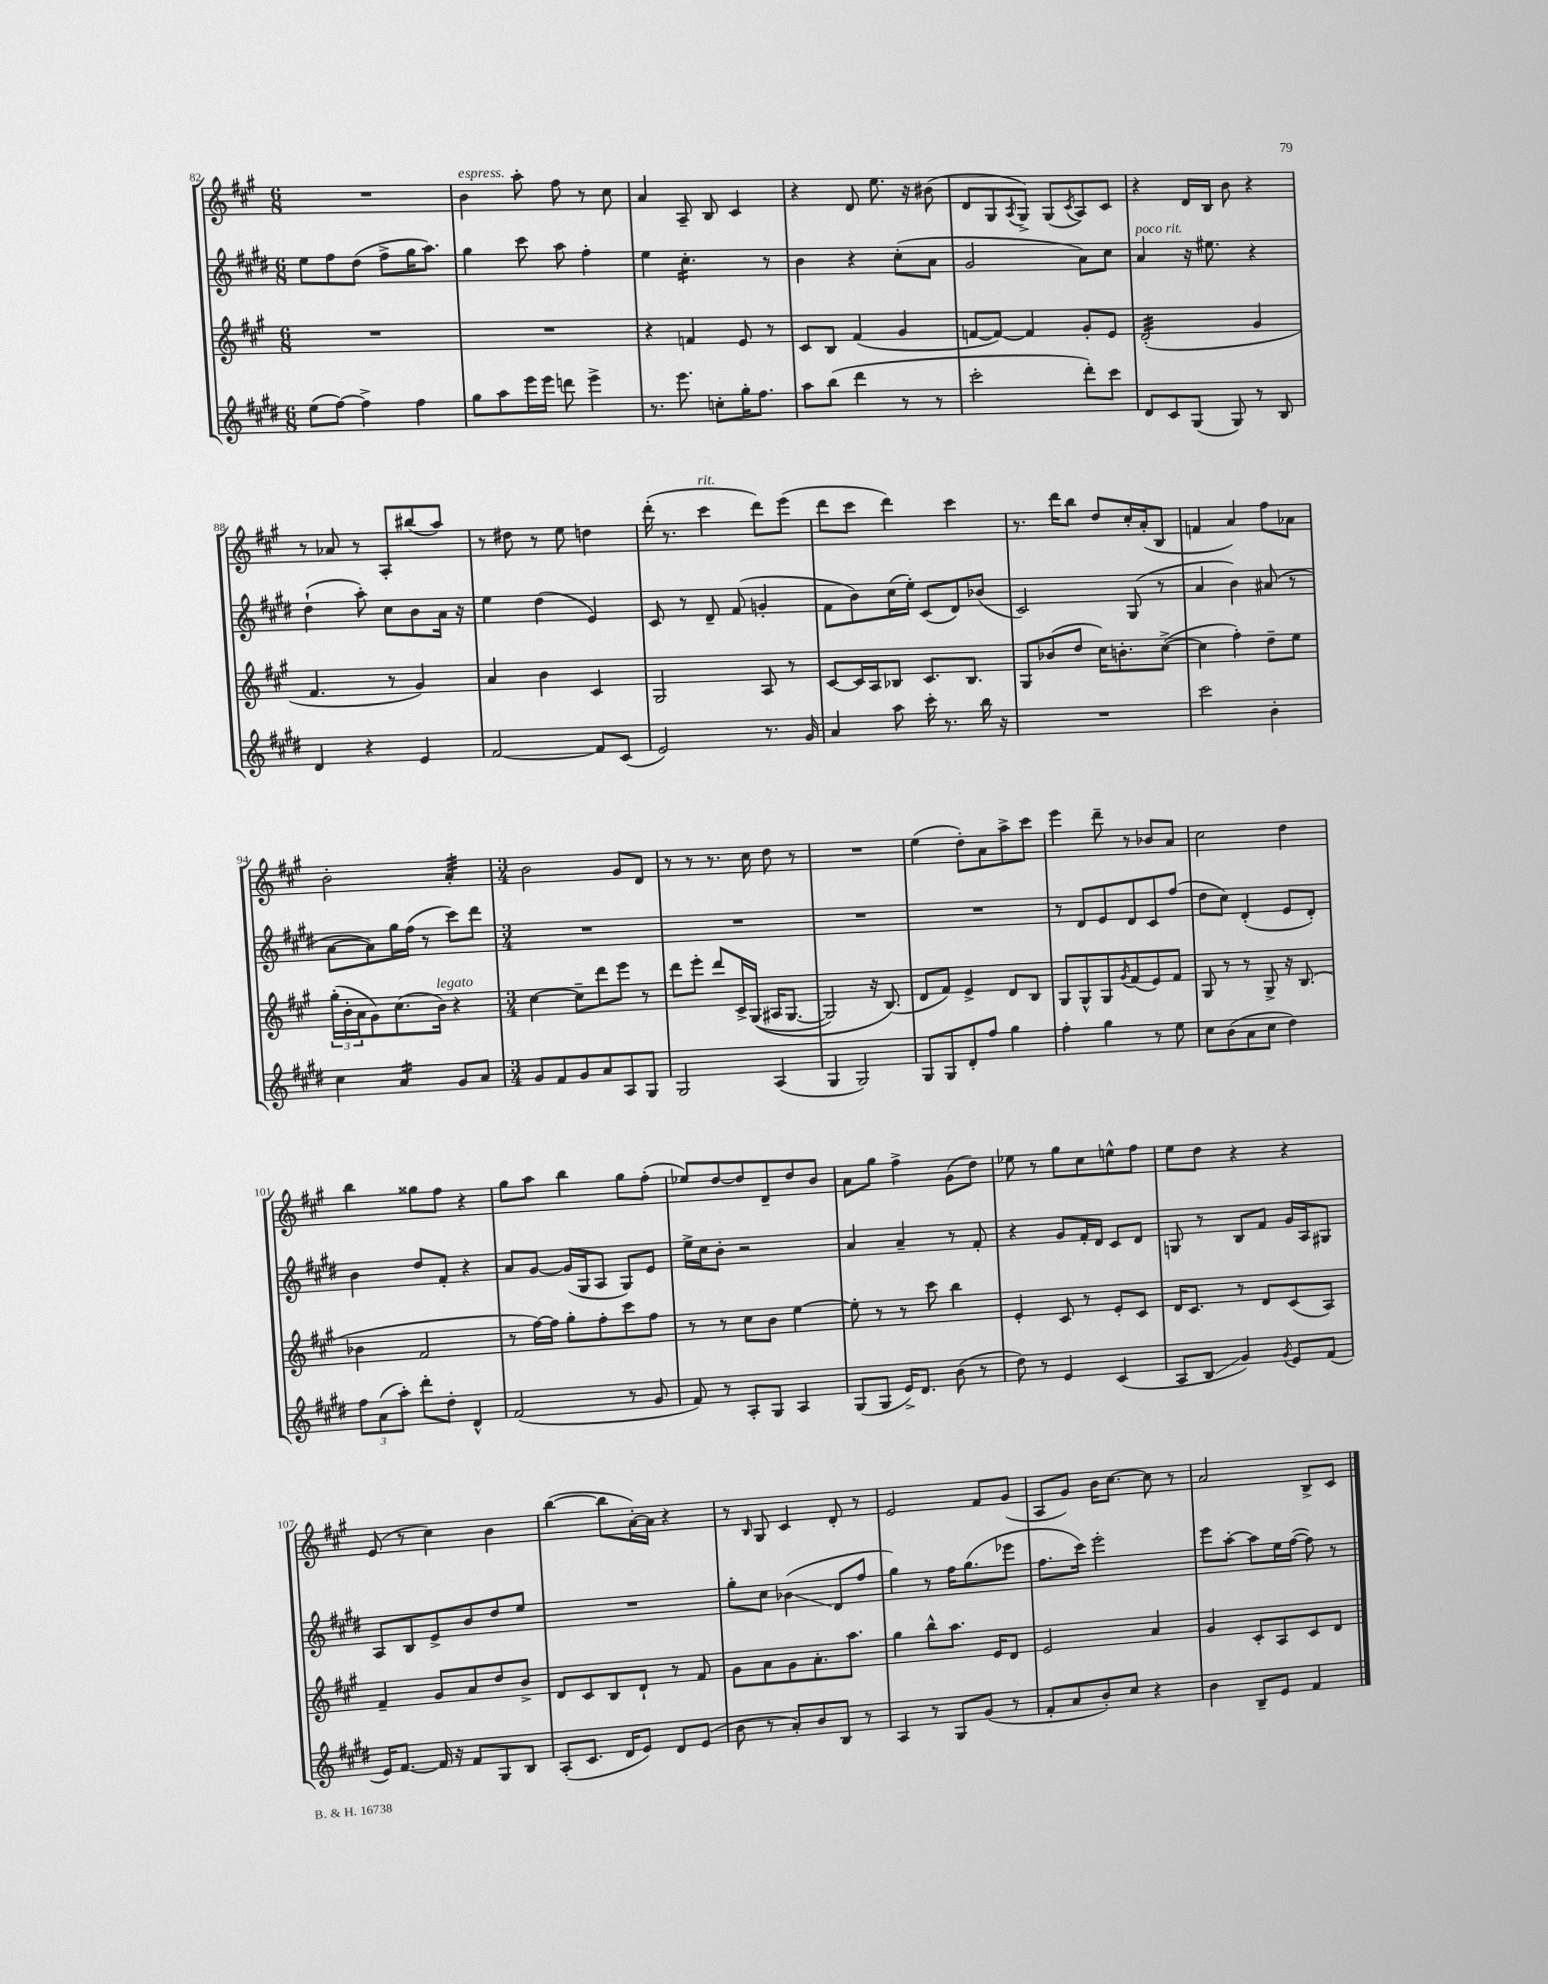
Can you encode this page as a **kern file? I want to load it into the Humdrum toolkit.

**kern	**kern	**kern	**kern
*staff4	*staff3	*staff2	*staff1
*clefG2	*clefG2	*clefG2	*clefG2
*k[f#c#g#d#]	*k[f#c#g#]	*k[f#c#g#d#]	*k[f#c#g#]
*M6/8	*M6/8	*M6/8	*M6/8
(8ee	2.r	8ee	2.r
[8ff#)	.	8ff#	.
4ff#^]	.	(8dd#	.
.	.	8ff#^	.
4ff#	.	16gg#	.
.	.	8.aa)	.
=	=	=	=
8gg#	2.r	4gg#	4b
8aa	.	.	.
16eee	.	8ccc#	8aa'
16eee	.	.	.
8ddd	.	8aa	8ff#
4eee^	.	4ff#'	8r
.	.	.	8cc#
=	=	=	=
8.r	4r	4ee	4a
8.eee	.	.	.
.	4f	4.cc#'	8A~
8cc'	.	.	8B
16gg#'	8e	.	4c#
8.ff#	.	.	.
.	8r	8r	.
=	=	=	=
8aa	8c#	4b	4r
(8bb	8B	.	.
4ddd#	(4f#	4r	8d
.	.	.	8.ee
8r	4g#	(8cc#'	.
.	.	.	16r
8r	.	8a	(8b#
=	=	=	=
2ccc#'	[8f	2g#	8d
.	8f_)	.	8G#
.	.	.	8qA
.	4f]	.	8G#^)
.	.	.	(8G#
.	.	.	8qc#
8ddd#')	8g#'	8a)	8A)
8ccc#	8e	8cc#	8c#
=	=	=	=
8d#	(2d'	4a	4r
8c#	.	.	.
(8G#	.	16r	16d
.	.	8.ee#	16B
8G#)	.	.	8b
8r	4g#	4r	4r
8B	.	.	.
=	=	=	=
4d#	4.f#	(4dd#`	8r
.	.	.	8a-
4r	.	8aa')	8r
.	8r	8cc#	8A'
4e	4g#)	8b	(8bb#
.	.	16a	8aa)
.	.	16r	.
=	=	=	=
[2f#	4a	4ee	8r
.	.	.	8dd#
.	4b	(4dd#	8r
.	.	.	8ee
8f#]	4c#	4e)	4dd
(8c#	.	.	.
=	=	=	=
2e)	2G#	8c#	(16ddd'
.	.	.	8.r
.	.	8r	.
.	.	8d#~	4ccc#
.	.	(8f#	.
8.r	8A	4g'	8ddd)
.	8r	.	(8eee
16g#	.	.	.
=	=	=	=
4a	[8c#	8f#	8ddd
.	16c#]	8b)	8ccc#
.	16A	.	.
8aa	8B-	(16cc#	4ddd)
.	.	16ee')	.
16ccc#'	8.c#	(8c#	.
8.r	.	.	.
.	.	8d#)	4ccc#
.	8.B-	.	.
16bb	.	(8b-	.
16r	.	.	.
=	=	=	=
2.r	8G#	2c#)	8.r
.	(8b-	.	.
.	.	.	16ddd
.	8dd	.	8bb
.	16cc#)	.	8dd
.	8.b'	.	.
.	.	(8G#	16cc#'
.	.	.	(16a'
.	([8cc#^	8r	8B
=	=	=	=
2ccc#	4cc#]	4a	4f
.	4ff#')	4b)	4a)
4b'	8dd~	(8a#	8ff#
.	8ee	8r	8a-
=	=	=	=
4cc#	(24gg#'	[8a	2b'
.	24b'	.	.
.	24a	.	.
.	8g#)	8a])	.
4a	(8.cc#	16gg#	.
.	.	(16ff#	.
.	.	8r	.
.	16b)	.	.
8g#	4r	8ccc#)	4a'
8a	.	8ddd#	.
=	=	=	=
*M3/4	*M3/4	*M3/4	*M3/4
8g#	[4cc#	2.r	2b
8f#	.	.	.
8g#	8cc#~]	.	.
8a	8ddd	.	.
8A	8eee	.	8g#
8G#	8r	.	8d
=	=	=	=
2G#	8ddd	2.r	8r
.	8eee'	.	8r
.	8ddd	.	8.r
.	16c#^	.	.
.	&((16G#	.	16cc#
(4A	16A#	.	8dd
.	[8.G#	.	.
.	.	.	8r
=	=	=	=
4G#	2G#])	2.r	2.r
2G#)	.	.	.
.	16r	.	.
.	(8.B&)	.	.
=	=	=	=
8G#	8d	2.r	(4ee
8G#	8f#)	.	.
8d#'	4e^	.	8dd')
8ff#	.	.	8a
4gg#	8d	.	8aa^
.	8B	.	8ccc#
=	=	=	=
4ff#'	8G#	8r	4eee
.	8G#^^	8d#	.
4gg#	8G#	8e	8ddd~
.	8qg#	.	.
.	(8f#	8d#	8r
8r	8e)	8c#	8b-
8ee	8f#	(8ff#	8a
=	=	=	=
8cc#	8G#	8dd#	2cc#
(8b	8r	8cc#)	.
8a	8r	(4d#'	.
8cc#	8G#^	.	.
4dd#)	16r	8e	4dd
.	(8.B	.	.
.	.	8d#')	.
=	=	=	=
12ff#	4b-	4b	4bb
(12a	.	.	.
12aa')	.	.	.
8ddd#'	2f#	8dd#	8gg##
8dd#'	.	8f#'	8ff#
4d#^^	.	4r	4r
=	=	=	=
(2f#	8r	8a	8gg#
.	[16ff#)	[8g#	8aa
.	16ff#]	.	.
.	8gg#'	(16g#]	4bb
.	.	16G#	.
.	8ff#'	8A	.
8r	8ccc#	8G#)	8gg#
8g#	8ff#	8e	(8ff#'
=	=	=	=
8f#)	8r	16ee^	8ee-)
.	.	16cc#	.
8r	8r	8b'	[8dd
8A'	8cc#	2r	8dd]
8G#	8b	.	8d~
4A	[4ee	.	8dd
.	.	.	8b
=	=	=	=
(8G#	8ee']	4a	8a
8G#	8r	.	8gg#
16e^)	8r	4a~	4ff#^
8.d#	.	.	.
.	8ccc#	.	.
(8b	4bb	8r	(8g#
8r	.	8f#'	8dd)
=	=	=	=
8dd#)	4e'	4r	8ee-
8r	.	.	8r
4e	8c#	8g#	8gg#
.	8r	16f#'	8cc#
.	.	16d#	.
(4c#	8e'	8c#	8ee^^
.	8c#	8d#	8ff#
=	=	=	=
8A	16d	8G	8ee
.	8.c#	.	.
8B	.	8r	8dd
4g#)	8r	8B	4r
.	8d	8f#	.
8qg#	.	.	.
8e	(8c#	16g#	4r
.	.	16A	.
(8f#	8A)	8G#	.
=	=	=	=
16e)	4f#~	8A	(8e
[8.f#	.	.	.
.	.	8B	8r
16f#]	8g#	8e^	4cc#)
16r	.	.	.
8f#	8a	8b	.
8G#	8dd	8dd#	4b
8B	8b^	8ee	.
=	=	=	=
(8A'	8d	2.r	([4bb
8.c#	8c#	.	.
.	8B	.	8bb]
16d#	.	.	.
8e)	8d`	.	[16a')
.	.	.	16a]
8d#	8r	.	4r
(8e	8f#	.	.
=	=	=	=
8b	8g#	8gg#'	8r
.	.	.	16qqB
8r	8a	8cc#	8G#
8a')	8g#	(4b-	4c#
8b	8.a'	.	.
8B	.	8d#	8d'
.	8.aa	.	.
8r	.	8ff#	8r
=	=	=	=
4A	4gg#	4gg#)	2e
8r	8bb^^	8r	.
8G#	8.aa	16ff#	.
.	.	(8.gg#	.
(8g#	.	.	8f#
.	16e	.	.
8r	8d	8eee-	(8g#
=	=	=	=
8f#'	2e	8.ff#	8A
8a	.	.	8g#)
.	.	16ccc#)	.
8b')	.	2eee'	16b
.	.	.	[8.cc#
8cc#	.	.	.
4r	4a	.	8cc#]
.	.	.	8r
=	=	=	=
4b	4g#	8eee	2a
.	.	[8aa'	.
8B~	8c#'	8aa]	.
8e	8A	16ee	.
.	.	([16ff#	.
4f#	8c#	8ff#])	8B^
.	8d	8r	8c#
==	==	==	==
*-	*-	*-	*-
